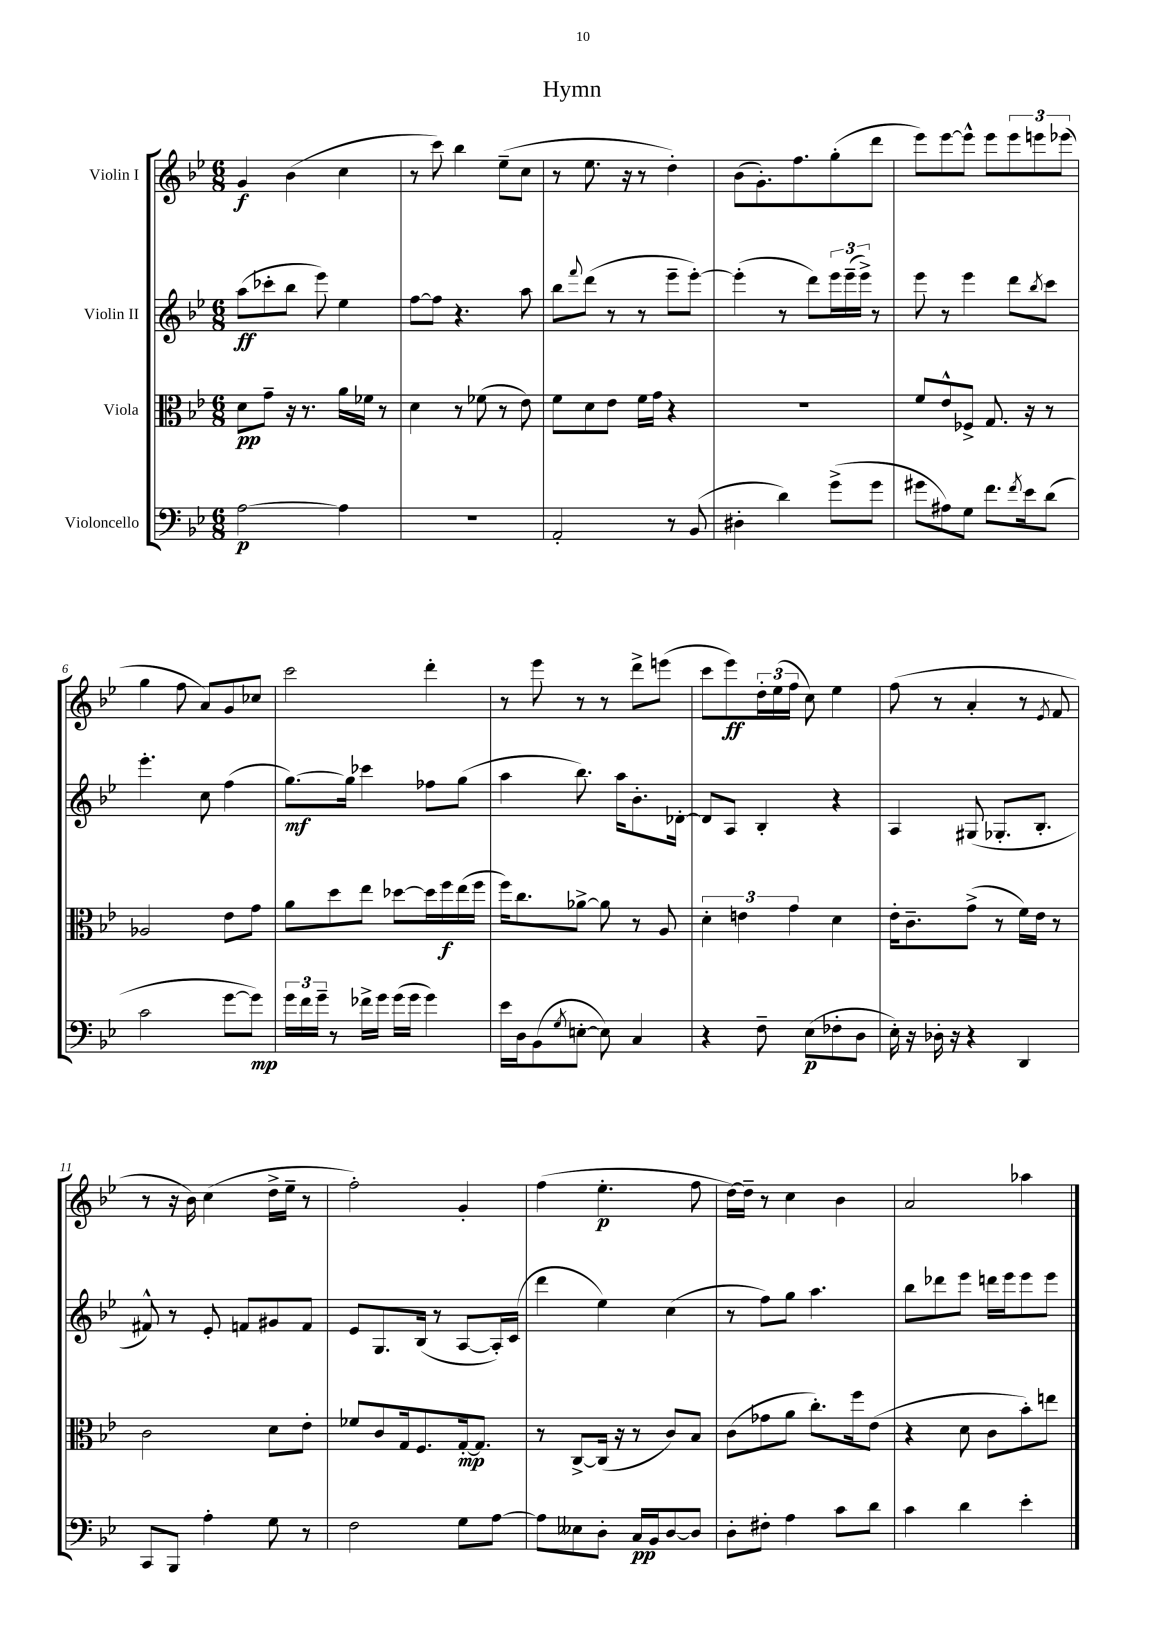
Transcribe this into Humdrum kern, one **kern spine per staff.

**kern	**kern	**kern	**kern
*staff4	*staff3	*staff2	*staff1
*clefF4	*clefC3	*clefG2	*clefG2
*k[b-e-]	*k[b-e-]	*k[b-e-]	*k[b-e-]
*M6/8	*M6/8	*M6/8	*M6/8
[2A\	8d\L	(8aa\L	4g/
.	8g~\J	8ccc-'\	.
.	16r	8bb-\J	(4b-\
.	8.r	.	.
.	.	8eee-\)	.
4A\]	16a\LL	4ee-\	4cc\
.	16f-\JJ	.	.
.	8r	.	.
=	=	=	=
2.r	4d\	[8ff\L	8r
.	.	8ff\]J	8ccc\)
.	8r	4.r	4bb-\
.	(8f-\	.	.
.	8r	.	(8ee-~\L
.	8e-\)	8aa\	8cc\J
=	=	=	=
2AA'/	8f\L	8bb-\L	8r
.	.	8qqfff/	.
.	8d\	(8ddd\J	8.ee-\
.	8e-\J	8r	.
.	.	.	16r
.	16f\LL	8r	8r
.	16g\JJ	.	.
8r	4r	8eee-~\L	4dd'\)
(8BB-/	.	[8eee-'\J)	.
=	=	=	=
4D#'\	2.r	(4eee-'\]	(8b-\L
.	.	.	8.g'\)
4d\)	.	8r	.
.	.	.	8.ff\
.	.	8ddd\L)	.
(8g^\L	.	24eee-\L	(8gg'\
.	.	(24eee-~\	.
.	.	24eee-^\JJ)	.
8g\J	.	8r	8ddd\J
=	=	=	=
8g#\L	8f/L	8eee-\	8eee-\L)
8A#\)	8e-^^/	8r	[8eee-\
8G\J	8F-^/J	4eee-\	8eee-^^\]J
8.f\L	8.G/	.	8eee-\L
.	.	8ddd\L	12eee-\
8qf/	.	.	.
16e-\k	16r	.	.
.	.	.	12eee\
.	.	8qbb-/	.
(8d\J	8r	8ccc\J	.
.	.	.	(12eee-\J
=	=	=	=
2c\	2A-/	4.eee-'\	4gg\
.	.	.	8ff\
.	.	8cc\	8a/L)
[8g\L	8e-\L	(4ff\	8g/
8g\]J)	8g\J	.	8cc-/J
=	=	=	=
24g\LL	8a\L	[8.gg\L)	2ccc\
24f\	.	.	.
24g~\JJ	.	.	.
8r	8dd\	.	.
.	.	16gg\]Jk	.
16f-^\LL	8ee-\J	4ccc-\	.
16g\JJ	.	.	.
(16g\LL	[8dd-\L	.	.
16g\JJ	.	.	.
4g\)	16dd-\]L	8ff-\L	4ddd'\
.	16ff\	.	.
.	(16ee-\	(8gg\J	.
.	16ff\JJ	.	.
=	=	=	=
16e-\LL	16ff\LK)	4aa\	8r
16D\J	8.cc\	.	.
(8BB-\	.	.	8eee-\
8qG/	.	.	.
[8E'\J	[8a-^\J	8.bb-\)	8r
8E\])	8a-\]	.	8r
.	.	16aa\LK	.
4C/	8r	8.b-'\	8ddd^\L
.	8A/	.	(8eee\J
.	.	[16d-'\Jk	.
=	=	=	=
4r	6d'\	8d-/]L	8ccc\L
.	.	8A/J	8eee-\)
.	6e\	.	.
8F~\	.	4B-'/	24dd'\L
.	.	.	(24ee-\
.	6g\	.	24ff\JJ
(8E-\L	.	.	8cc\)
8F-'\	4d\	4r	4ee-\
8D\J	.	.	.
=	=	=	=
16E-'\)	16e-'\LK	4A/	(8ff\
16r	8.c~\	.	.
16D-'\	.	.	8r
16r	.	.	.
4r	(8g^\J	(8G#/	4a'/
.	8r	8.G-'/L	.
4DD/	16f\LL)	.	8r
.	16e-\JJ	8.B-'/J	.
.	.	.	8qe-/
.	8r	.	8f/
=	=	=	=
8CC/L	2c\	8f#^^/)	8r
8BBB-/J	.	8r	16r
.	.	.	16b-\)
4A'\	.	8e-'/	(4cc\
.	.	8f/L	.
8G\	8d\L	8g#/	16dd^\LL
.	.	.	16ee-~\JJ
8r	8e-'\J	8f/J	8r
=	=	=	=
2F\	8f-/L	8e-/L	2ff'\)
.	8c/	8.G/	.
.	16G/k	.	.
.	8.F/	(16B-/Jk	.
.	.	8r	.
8G\L	[16G'/k	[8A/L	4g'/
.	8.G/]J	.	.
[8A\J	.	16A'/]L)	.
.	.	(16c/JJ	.
=	=	=	=
8A\]L	8r	4ddd\	(4ff\
8E--\	[8C^/L	.	.
8D'\J	(16C/]Jk	4ee-\)	4.ee-'\
.	16r	.	.
16C/LL	8r	.	.
16BB-/J	.	.	.
[8D/	8c/L)	(4cc\	.
8D/]J	8B-/J	.	8ff\
=	=	=	=
8D'\L	(8c\L	8r	[16dd\LL)
.	.	.	16dd~\]JJ
8F#'\J	8g-\	8ff\L)	8r
4A\	8a\J	8gg\J	4cc\
.	8.cc'\L)	4.aa\	.
8c\L	.	.	4b-\
.	16ff\k	.	.
8d\J	(8e-\J	.	.
=	=	=	=
4c\	4r	8bb-\L	2a/
.	.	8ddd-\	.
4d\	8d\	8eee-\J	.
.	8c\L	16ddd\LL	.
.	.	16eee-\J	.
4e-'\	8b-'\)	8eee-\	4aa-\
.	8ee\J	8eee-\J	.
==	==	==	==
*-	*-	*-	*-
